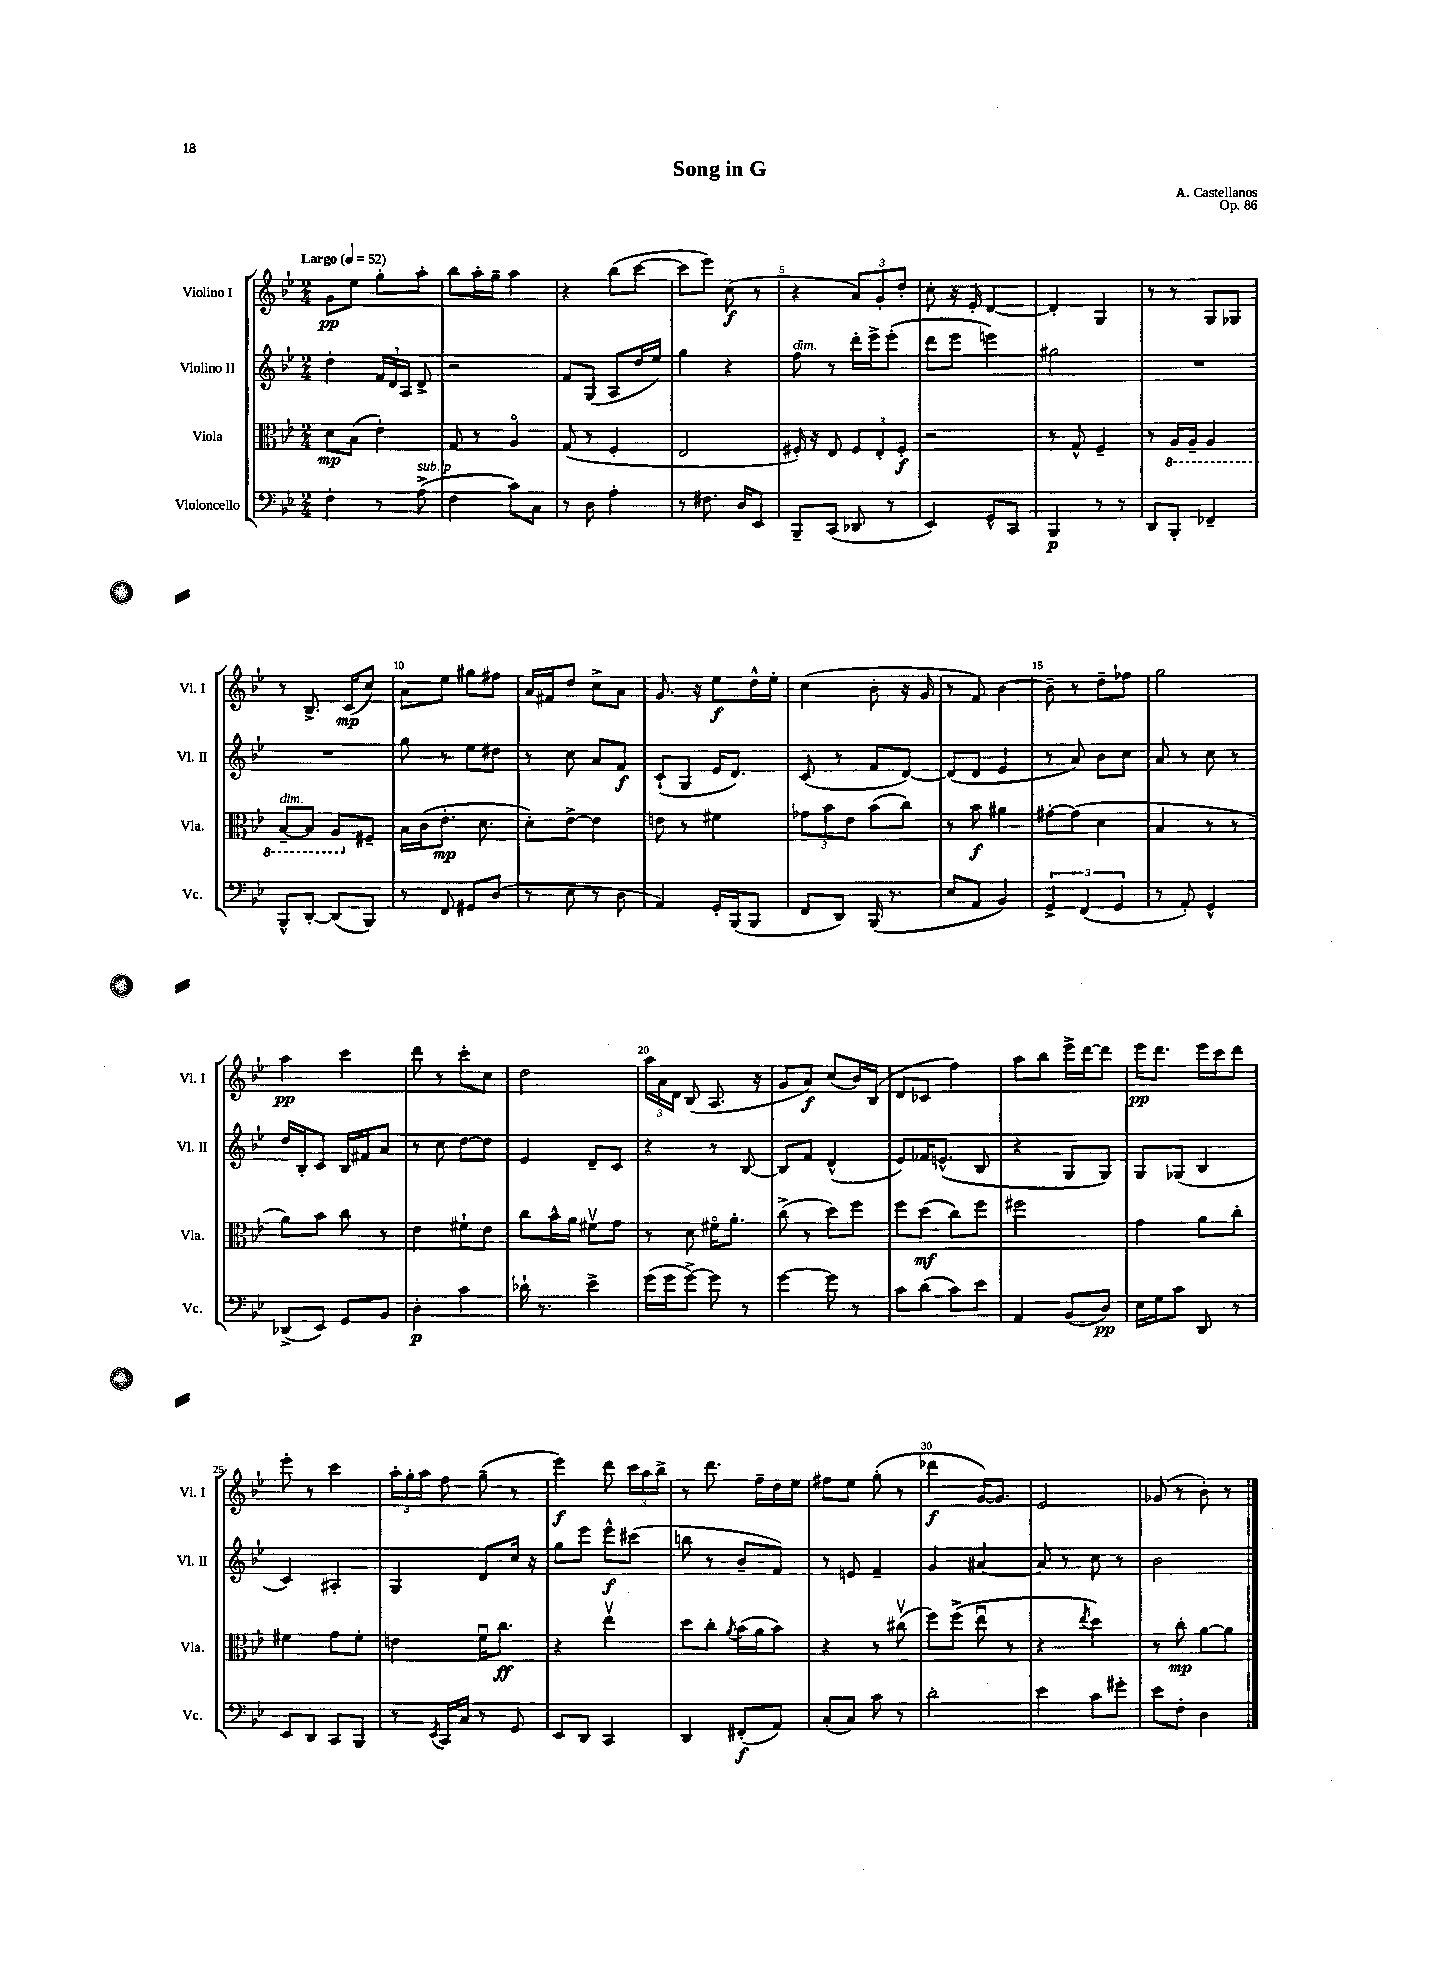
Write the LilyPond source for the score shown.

\header { title = "Song in G" composer = "A. Castellanos" opus = "Op. 86" }
<<
\new StaffGroup <<
\new Staff = "s0" \with { instrumentName = "Violino I" shortInstrumentName = "Vl. I" } {
    \clef treble \key bes \major \numericTimeSignature \time 2/4 \tempo "Largo" 4 = 52
    \autoBeamOff g'8[\pp ees''8] g''8[-. a''8]-. |
    bes''8[ a''16-. g''16]-- a''4 |
    r4 bes''8[( c'''8]~ |
    c'''8[ ees'''8]) c''8\f( r8 |
    r4 \tuplet 3/2 { a'8[) g'8-. d''8]-. } |
    c''8-. r16 ees'16-. d'4~ |
    d'4-. g4 |
    r8 r8 g8[ ges8] |
    r8 bes8.-> c'16[\mp( c''8]) |
    a'8[ ees''8] gis''8[ fis''8] |
    a'16[ fis'16 d''8] c''8[-> a'8] |
    g'8. r16 ees''8[\f d''16-^ ees''16]-. |
    c''4( bes'8-. r16 g'16 |
    r8 f'8) bes'4~ |
    bes'8-- r8 d''8[-- fes''8] |
    g''2 |
    a''4\pp c'''4 |
    d'''8 r8 c'''8[-. c''8] |
    d''2 |
    \tuplet 3/2 { a''16[ a'16 d'16] } bes8( a8. r16 |
    g'8[ a'8]\f) c''8[( bes'16) bes16]( |
    d'8[ ces'8] f''4) |
    a''8[ bes''8] ees'''16[-> d'''16~ d'''8] |
    ees'''16[\pp d'''8.] ees'''16[ c'''16 d'''8] |
    ees'''8-. r8 c'''4 |
    \tuplet 3/2 { a''16[-. g''16-. a''16] } f''8 g''8--( r8 |
    ees'''4\f) d'''8 \tuplet 3/2 { c'''16[ a''16 bes''16]-> } |
    r8 d'''8. f''16[-- d''16 ees''16] |
    fis''8[ ees''8] g''8-.( r8 |
    des'''4\f g'16[~) g'8.] |
    ees'2 |
    ges'8( r8 bes'8-.) r8 \bar "|." |
}
\new Staff = "s1" \with { instrumentName = "Violino II" shortInstrumentName = "Vl. II" } {
    \clef treble \key bes \major \numericTimeSignature \time 2/4
    \autoBeamOff d''4-. \tuplet 3/2 { f'16[ d'16 a16] } d'8-> |
    r2 |
    f'8[ g8]( a8[ d''16 ees''16]) |
    g''4 r4 |
    f''8^\markup { \italic "dim." } r8 d'''16[-. ees'''16-> ees'''8]-.( |
    d'''8[ ees'''8] e'''4) |
    gis''2 |
    R2 |
    R2 |
    g''8 r8 ees''8[ dis''8] |
    r8 c''8 a'8[ f'8]\f |
    c'8[-!( g8] ees'16[ d'8.]) |
    c'8( r8 f'8[ d'8]~) |
    d'8[( d'8] ees'4 |
    r8 a'8) bes'8[ c''8] |
    a'8 r8 c''8 r8 |
    d''16[ bes16-. c'8] bes16[ fis'16 a'8] |
    r8 c''8 d''8[~ d''8] |
    ees'4 d'8[-- c'8] |
    r4 r8 bes8~ |
    bes8[ f'8] d'4-^( |
    ees'8[) fes'16 e'8.]-^( bes8 |
    r4 g8[ g8]) |
    g8[ ges8]( bes4 |
    c'4) ais4-. |
    g4 d'8[ c''16] r16 |
    g''8[ ees'''8] ees'''8[-^\f cis'''8]( |
    b''8 r8 bes'8[-- f'8]) |
    r8 e'8 f'4-- |
    g'4 ais'4~ |
    ais'8 r8 c''8 r8 |
    bes'2 \bar "|." |
}
\new Staff = "s2" \with { instrumentName = "Viola" shortInstrumentName = "Vla." } {
    \clef alto \key bes \major \numericTimeSignature \time 2/4
    \autoBeamOff d'8[\mp bes8]( ees'4-.) |
    g8 r8 a4\flageolet |
    g8( r8 f4-. |
    ees2 |
    fis16-.) r16 ees8 \tuplet 3/2 { fis8[ ees8-. fis8]-.\f } |
    r2 |
    r8 g8-^ f4-- |
    r8 \ottava #-1 a,16[ a,16]-- a,4 |
    bes,8[~--^\markup { \italic "dim." } bes,8] a,8[ \ottava #0 fis8]-- |
    bes16[ c'16( ees'8.]-.\mp d'8. |
    d'8[-.) ees'8]~-> ees'4 |
    e'8 r8 fis'4 |
    \tuplet 3/2 { ges'8[ bes'8 ees'8] } bes'8[( c''8]) |
    r8 bes'8\f ais'4 |
    gis'8[~-. gis'8]( d'4 |
    bes4 r8 r8 |
    a'8[) bes'8] c''8 r8 |
    ees'4 fis'8[-! ees'8] |
    c''8[ bes'16-^ a'16] fis'8[\upbow g'8] |
    r8 d'8 fis'16[\flageolet a'8.]-. |
    c''8->( r8 d''8[) f''8] |
    f''8[ d''8]\mf( c''8[) f''8] |
    fis''2 |
    g'4 a'8[ c''8]-. |
    fis'4 g'8[ fis'8]-. |
    e'4 f'16[\downbow c''8.]\ff |
    r4 ees''4\upbow |
    d''8[ c''8]-. \acciaccatura { a'8 } bes'16[( a'16 bes'8]) |
    r4 r8 cis''8\upbow( |
    f''8[) f''8]->( ees''8\downbow r8 |
    r4 \acciaccatura { ees''8 } d''4) |
    r8 c''8-.\mp a'8[~ a'8] \bar "|." |
}
\new Staff = "s3" \with { instrumentName = "Violoncello" shortInstrumentName = "Vc." } {
    \clef bass \key bes \major \numericTimeSignature \time 2/4
    \autoBeamOff f4-. r8 a8->^\markup { \italic "sub. p" }( |
    f4 c'8[) c8] |
    r8 d8 a4-. |
    r8 fis8. d16[ ees,8] |
    bes,,8[-- c,8]( des,8 r8 |
    ees,4) g,8[-^ c,8] |
    bes,,4\p r8 r8 |
    d,8[ bes,,8]-. fes,4-- |
    bes,,8[-^ d,8]~-. d,8[( bes,,8]) |
    r8 f,8 gis,8[ d8]( |
    r8 ees8 r8 d8 |
    a,4) g,16[-. bes,,16( bes,,8] |
    f,8[ d,8]) bes,,16( r8. |
    ees8[ a,8] bes,4) |
    \tuplet 3/2 { g,4-> f,4( g,4 } |
    r8 a,8-.) g,4-^ |
    des,8[->( ees,8]) g,8[ bes,8] |
    d4-.\p c'4 |
    des'16-! r8. ees'4-> |
    g'16[( g'16 g'8]~->) g'8 r8 |
    g'4~ g'8 r8 |
    c'8[ d'8]( c'8[) ees'8] |
    a,4 bes,8[( d8]\pp) |
    ees16[ g16 c'8] d,8 r8 |
    ees,8[ d,8] c,8[ bes,,8] |
    r8 \acciaccatura { ees,8 } c,16[ c16] r8 g,8 |
    ees,8[ d,8] c,4 |
    d,4 fis,8[-.\f( a,8]) |
    c8[-.( c8]) c'8 r8 |
    d'2-. |
    ees'4 c'8[ gis'8]-. |
    ees'8[ f8]-. d4 \bar "|." |
}
>>
>>
\layout { \context { \Score \override BarNumber.break-visibility = ##(#f #t #t) barNumberVisibility = #(every-nth-bar-number-visible 5) } }
